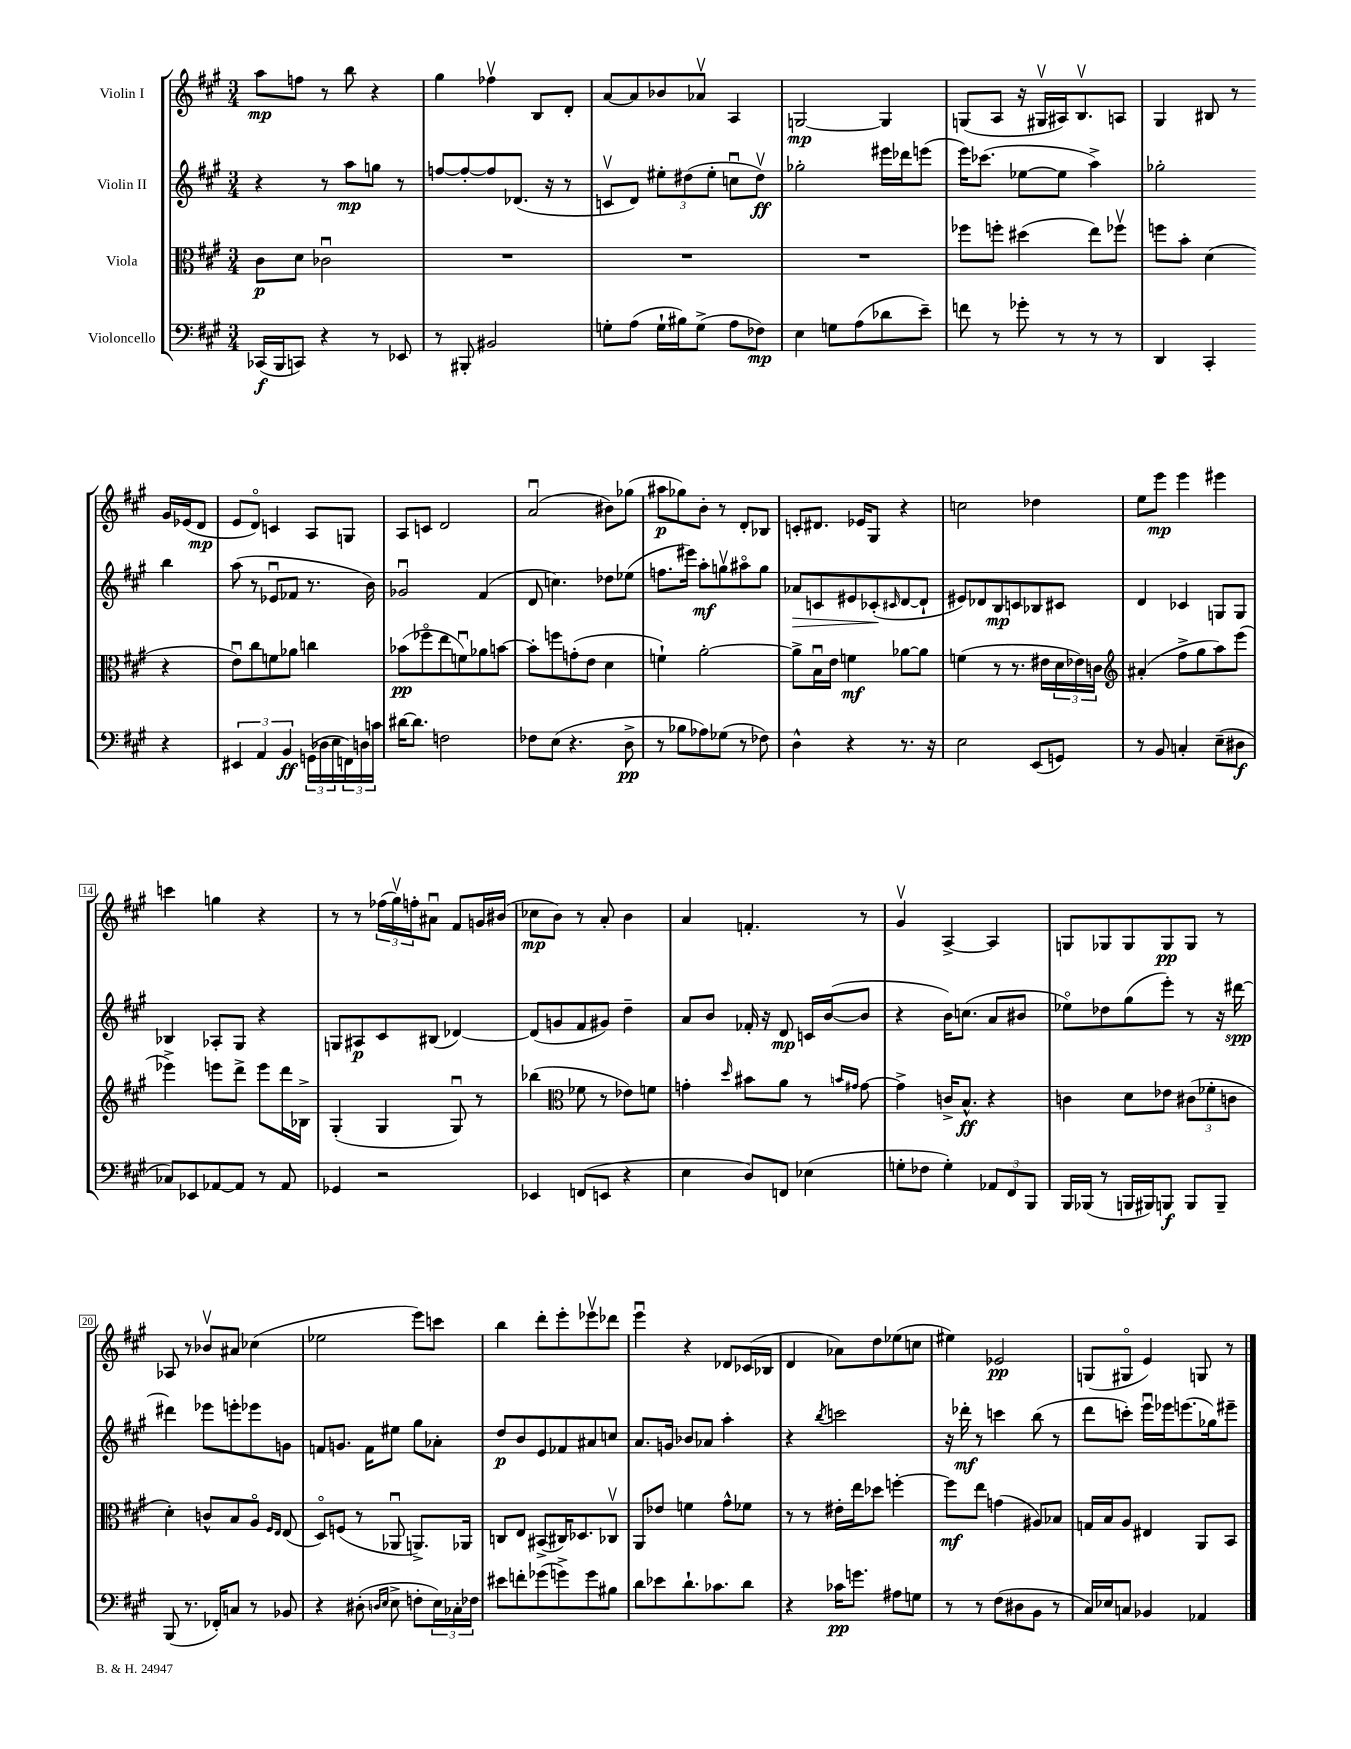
<<
\new StaffGroup <<
\new Staff = "s0" \with { instrumentName = "Violin I" } {
    \clef treble \key a \major \numericTimeSignature \time 3/4
    a''8\mp f''8 r8 b''8 r4 |
    gis''4 fes''4\upbow b8 d'8-. |
    a'8~ a'8 bes'8 aes'8\upbow a4 |
    g2~\mp g4 |
    g8( a8 r16 gis16\upbow ais16) b8.\upbow a8 |
    gis4 bis8 r8 gis'16 ees'16( d'8\mp |
    e'8 d'8\flageolet) c'4 a8 g8 |
    a8 c'8 d'2 |
    a'2\downbow( bis'8) ges''8( |
    ais''8\p ges''8) b'8-. r8 d'8-. bes8 |
    c'8-. dis'8. ees'16 gis8 r4 |
    c''2 des''4 |
    e''8 e'''8\mp e'''4 eis'''4 |
    c'''4 g''4 r4 |
    r8 r8 \tuplet 3/2 { fes''16( gis''16\upbow) f''16-. } ais'8\downbow fis'8 g'16 bis'16( |
    ces''8\mp b'8) r8 a'8-. b'4 |
    a'4 f'4.-. r8 |
    gis'4\upbow a4~-> a4 |
    g8 ges8 ges8 ges8\pp ges8 r8 |
    aes8 r8 bes'8\upbow ais'8 ces''4( |
    ees''2 e'''8) c'''8 |
    b''4 d'''8-. e'''8-. ees'''8\upbow des'''8 |
    e'''4\downbow r4 des'8 ces'16( bes16 |
    d'4 aes'8) d''8 ees''8( c''8 |
    eis''4) ees'2\pp |
    g8( gis8\flageolet e'4) g8 r8 \bar "|." |
}
\new Staff = "s1" \with { instrumentName = "Violin II" } {
    \clef treble \key a \major \numericTimeSignature \time 3/4
    r4 r8 a''8\mp g''8 r8 |
    f''8~ f''8~-. f''8 des'8.( r16 r8 |
    c'8\upbow d'8) \tuplet 3/2 { eis''8-. dis''8( eis''8-. } c''8\downbow dis''8\upbow\ff) |
    ges''2-. eis'''16 des'''16 e'''8( |
    e'''16) ces'''8.( ees''8~ ees''8 a''4->) |
    ges''2-. b''4 |
    a''8( r8 ees'8\downbow fes'8 r8. b'16) |
    ges'2\downbow fis'4( |
    d'8 c''4.) des''8 ees''8( |
    f''8. eis'''16) a''8-.\mf g''8\upbow ais''8\flageolet g''8 |
    aes'8\> c'8 eis'8 ces'8-.\!( \grace { cis'16 } d'8~ d'8-! |
    eis'8) des'8 b8\mp c'8 bes8 cis'8 |
    d'4 ces'4 g8 g8 |
    bes4 aes8-. gis8 r4 |
    g8 ais8\p cis'8 bis8( des'4~) |
    des'8( g'8 fis'8 gis'8) d''4-- |
    a'8 b'8 fes'16-. r16 d'8\mp c'16 b'16~( b'8 |
    r4 b'16) c''8.( a'8 bis'8 |
    ees''8\flageolet) des''8 gis''8( e'''8-.) r8 r16 dis'''16~\spp |
    dis'''4 ees'''8 e'''8-. ees'''8 g'8 |
    f'8 g'8. f'16 eis''8 gis''8 aes'8-. |
    d''8\p b'8 e'8 fes'8 ais'8 c''8 |
    a'8. g'16 bes'8 aes'8 a''4-. |
    r4 \acciaccatura { b''8 } c'''2 |
    r16 des'''16-.\mf r8 c'''4 b''8( r8 |
    d'''8 c'''8-.) e'''16\downbow ees'''16 e'''8.( ges''16) eis'''8-- \bar "|." |
}
\new Staff = "s2" \with { instrumentName = "Viola" } {
    \clef alto \key a \major \numericTimeSignature \time 3/4
    cis'8\p d'8 ces'2\downbow |
    R2. |
    R2. |
    R2. |
    fes''8 f''8-. dis''4( e''8) fes''8\upbow |
    f''8 b'8-. d'4( r4 |
    e'8\downbow) cis''8 f'8 aes'8 c''4 |
    bes'8\pp( fes''8\flageolet e''8 f'8\downbow) aes'8 b'8~ |
    b'8-. f''8 g'8-.( e'8 d'4 |
    f'4-!) a'2~-. |
    a'8-> b16\downbow e'16 f'4\mf aes'8~ aes'8 |
    f'4( r8 r8. eis'16 \tuplet 3/2 { d'16 ees'16) c'16 } |
    \clef treble ais'4-.( fis''8-> gis''8 a''8) e'''8( |
    ees'''4->) e'''8 d'''8-> e'''8 d'''16 bes16-> |
    gis4-.( gis4 gis8\downbow) r8 |
    bes''4( \clef alto fes'8 r8 ees'8) f'8 |
    g'4-. \grace { d''16 } bis'8 a'8 r8 \grace { b'16 gis'16 } gis'8~ |
    gis'4-> c'16-> b8.-^\ff r4 |
    c'4 d'8 ees'8 \tuplet 3/2 { cis'8( fes'8-. c'8 } |
    d'4-.) c'8-^ b8 a8\flageolet \grace { fis16 e16 } e8( |
    d8\flageolet) f8( r8 aes,8\downbow a,8.->) aes,16 |
    c8 e8 bis,8->( cis16) des8. ces8\upbow |
    a,8 ees'8 f'4 gis'8-^ fes'8 |
    r8 r8 eis'16-. e''16 des''8 f''4~-. |
    f''8\mf e''8 g'4( ais8) bes8 |
    g16 b16 a8 eis4 a,8 b,8 \bar "|." |
}
\new Staff = "s3" \with { instrumentName = "Violoncello" } {
    \clef bass \key a \major \numericTimeSignature \time 3/4
    ces,16\f( b,,16 c,8) r4 r8 ees,8 |
    r8 bis,,8-. bis,2 |
    g8-. a8( g16-! bis16) g8->( a8 fes8\mp) |
    e4 g8 a8( des'8 e'8--) |
    f'8 r8 ges'8-. r8 r8 r8 |
    d,4 cis,4-. r4 |
    \tuplet 3/2 { eis,4 a,4 b,4\ff } \tuplet 3/2 { g,16( des16 e16 } \tuplet 3/2 { f,16) d16 c'16 } |
    dis'16~ dis'8. f2 |
    fes8 e8( r4. d8->\pp |
    r8 bes8 aes8) ges8( r8 fes8) |
    d4-^ r4 r8. r16 |
    e2 e,8( g,8) |
    r8 b,8 c4-. e8--( dis8\f |
    ces8) ees,8 aes,8~ aes,8 r8 aes,8 |
    ges,4 r2 |
    ees,4 f,8( e,8 r4 |
    e4 d8) f,8 ees4( |
    g8-. fes8 g4-.) \tuplet 3/2 { aes,8 fis,8 b,,8 } |
    b,,16 bes,,16( r8 b,,16 bis,,16) b,,8\f b,,8 b,,8-- |
    b,,8( r8. fes,16-.) c8 r8 bes,8 |
    r4 dis8-.( \grace { d16 e16 } e8-> f8-. \tuplet 3/2 { e16) ces16-. fes16 } |
    eis'8 f'8-. ges'8( g'8->) g'8 bis8 |
    d'8 ees'8 d'8.-! ces'8. d'8 |
    r4 ces'16\pp g'8. ais8 g8 |
    r8 r8 fis8( dis8 b,8 r8 |
    cis16) ees16 c8 bes,4 aes,4 \bar "|." |
}
>>
>>
\layout { \context { \Score \override BarNumber.stencil = #(make-stencil-boxer 0.1 0.3 ly:text-interface::print) } }
